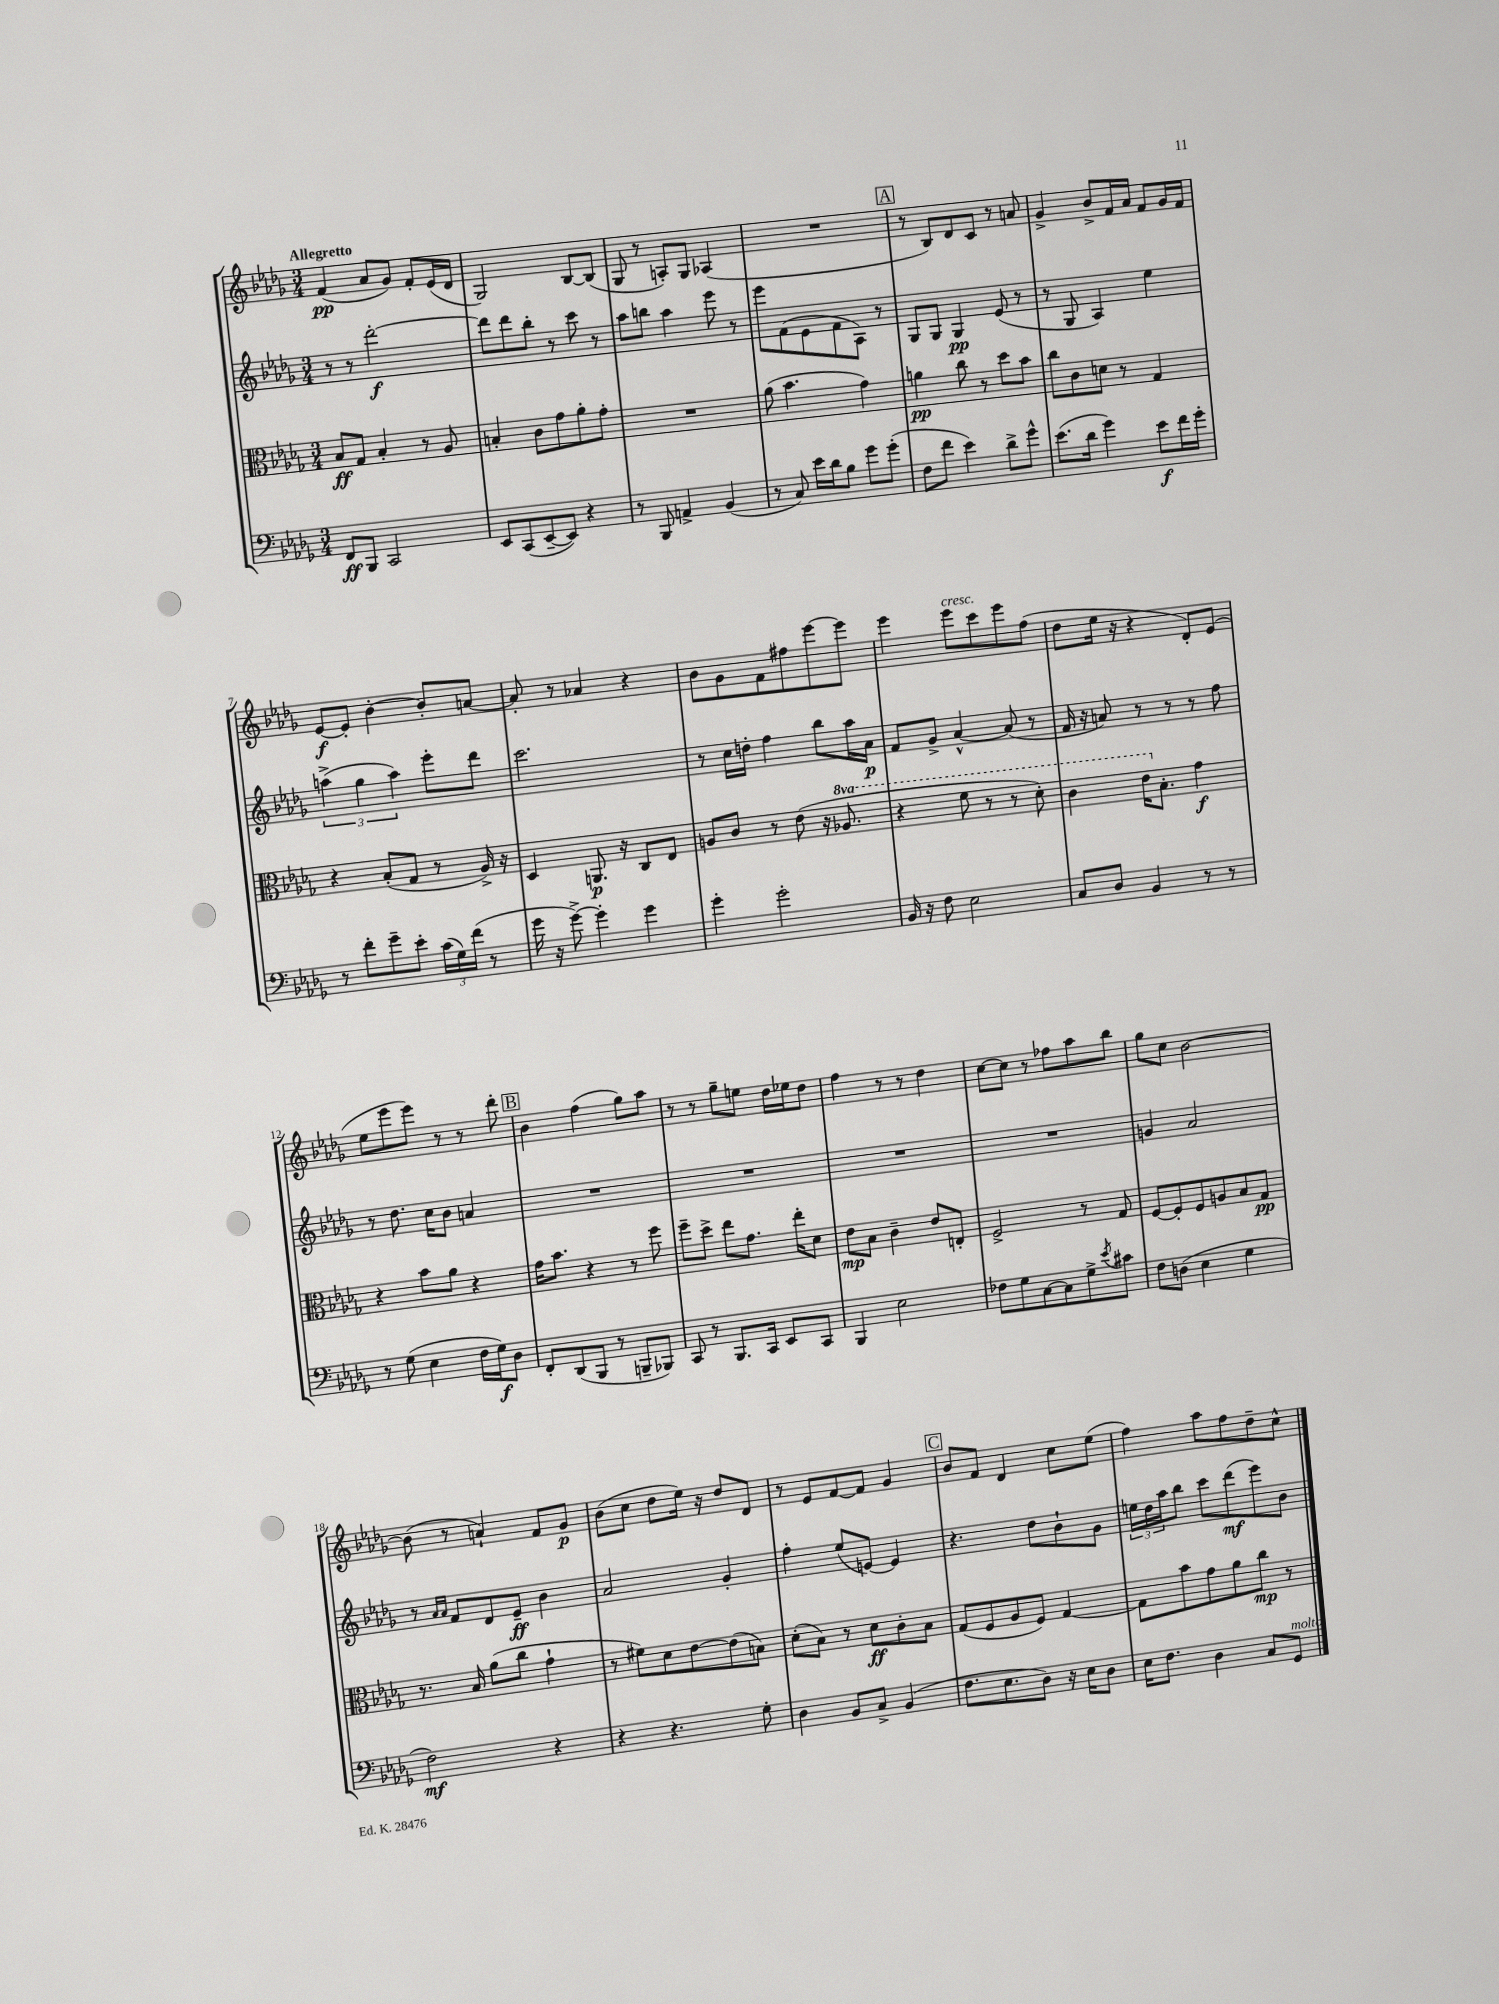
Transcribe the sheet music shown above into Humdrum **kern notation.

**kern	**dynam	**kern	**dynam	**kern	**dynam	**kern	**dynam
*part4	*part4	*part3	*part3	*part2	*part2	*part1	*part1
*staff4	*staff4	*staff3	*staff3	*staff2	*staff2	*staff1	*staff1
*clefF4	*	*clefC3	*	*clefG2	*	*clefG2	*
*k[b-e-a-d-g-]	*	*k[b-e-a-d-g-]	*	*k[b-e-a-d-g-]	*	*k[b-e-a-d-g-]	*
*M3/4	*	*M3/4	*	*M3/4	*	*M3/4	*
=1	=1	=1	=1	=1	=1	=1	=1
!	!	!	!	!	!	!LO:TX:a:B:t=Allegretto	!
8FF/L	ff	8B-/L	ff	8r	.	(4f/	pp
8BBB-/J	.	8G-/J	.	8r	.	.	.
2CC/	.	4B-'/	.	[2ddd-'\	f	8a-/L	.
.	.	.	.	.	.	8g-/J)	.
.	.	8r	.	.	.	8f'/L	.
.	.	8A-/	.	.	.	(16e-/L	.
.	.	.	.	.	.	16d-/JJ	.
=2	=2	=2	=2	=2	=2	=2	=2
8EE-/L	.	4Bn'/	.	8ddd-\L]	.	2G-/)	.
(8CC/	.	.	.	8ddd-\	.	.	.
[8EE-~/	.	8c\L	.	8bb-'\J	.	.	.
8EE-/J])	.	8g-\	.	8r	.	.	.
4r	.	8a-'\	.	8ccc\	.	[8B-/L	.
.	.	8g-'\J	.	8r	.	(8B-/J]	.
=3	=3	=3	=3	=3	=3	=3	=3
8r	.	2.r	.	8aa-\L	.	8G-/	.
8BBB-/	.	.	.	8bbn\J	.	8r	.
4AAn^/	.	.	.	4aa-\	.	8An'/L)	.
.	.	.	.	.	.	8G-/J	.
(4BB-/	.	.	.	8eee-\	.	(4A-X/	.
.	.	.	.	8r	.	.	.
=4	=4	=4	=4	=4	=4	=4	=4
8r	.	(8a-\	.	8eee-\L	.	2.r	.
8C/)	.	4.b-\	.	(8f\	.	.	.
16e-\LL	.	.	.	8e-\	.	.	.
16d-\J	.	.	.	.	.	.	.
8B-\J	.	.	.	8f\	.	.	.
8g-\L	.	4g-\)	.	8A-\J)	.	.	.
(8g-'\J	.	.	.	8r	.	.	.
!!LO:REH:place=s1:t=A
=5	=5	=5	=5	=5	=5	=5	=5
8F\L	.	4an\	pp	8G-/L	.	8r	.
8f\J	.	.	.	8G-/J	.	8B-/L)	.
4e-\)	.	8cc\	.	4G-/	pp	8d-/	.
.	.	8r	.	.	.	8c/J	.
8d-^\L	.	8dd-\L	.	(8e-/	.	8r	.
8g-^^\J	.	8b-\J	.	8r	.	8an/	.
=6	=6	=6	=6	=6	=6	=6	=6
(8.e-\L	.	8cc\L	.	8r	.	4g-^/	.
.	.	8c\	.	8G-/	.	.	.
16d-\Jk	.	.	.	.	.	.	.
4g-\)	.	8dn\J	.	4A-/)	.	8b-^/L	.
.	.	8r	.	.	.	16f/L	.
.	.	.	.	.	.	16a-/JJ	.
8e-\L	f	4G-/	.	4ee-\	.	8f/L	.
16f\L	.	.	.	.	.	16g-/L	.
16g-'\JJ	.	.	.	.	.	16f/JJ	.
!!LO:LB:g=z
=7	=7	=7	=7	=7	=7	=7	=7
8r	.	4r	.	(6aan^\	.	[8e-/L	f
8f'\L	.	.	.	.	.	8e-'/J]	.
.	.	.	.	6gg-\	.	.	.
8g-~\	.	(8B-'/L	.	.	.	[4b-'\	.
.	.	.	.	6aa\)	.	.	.
8e-'\J	.	8G-/J	.	.	.	.	.
(24c\LL	.	8r	.	8eee-'\L	.	8b-'/L]	.
24G-\)	.	.	.	.	.	.	.
(24f\JJ	.	.	.	.	.	.	.
8r	.	16A-^/)	.	8ddd-\J	.	[8an/J	.
.	.	16r	.	.	.	.	.
=8	=8	=8	=8	=8	=8	=8	=8
16g-\	.	4D-/	.	2.ccc\	.	8a'/]	.
16r	.	.	.	.	.	.	.
[8g-^\)	.	.	.	.	.	8r	.
4g-'\]	.	8.AAn/	p	.	.	4a-X/	.
.	.	16r	.	.	.	.	.
4g-\	.	8C/L	.	.	.	4r	.
.	.	8E-/J	.	.	.	.	.
=9	=9	=9	=9	=9	=9	=9	=9
4g-'\	.	8An/L	.	8r	.	8b-\L	.
.	.	8c/J	.	16cc\LL	.	8g-\	.
.	.	.	.	16ddn'\JJ	.	.	.
2g-'\	.	8r	.	4ff\	.	8f\	.
.	.	(8e-\	.	.	.	8ff#X\	.
.	.	16r	.	8bb-\L	.	[8eee-\	.
*	*	*8va	*	*	*	*	*
.	.	8.a-X/	.	.	.	.	.
.	.	.	.	16aa-\L	.	8eee-\J]	.
.	.	.	.	16a-\JJ	p	.	.
=10	=10	=10	=10	=10	=10	=10	=10
16BB-/	.	4r	.	8f/L	.	4eee-\	.
16r	.	.	.	.	.	.	.
8F\	.	.	.	8g-^/J	.	.	.
!	!	!	!	!	!	!LO:TX:a:i:t=cresc.	!
2E-\	.	8ff\	.	[4a-^^/	.	8eee-\L	.
.	.	8r	.	.	.	8ccc\	.
.	.	8r	.	(8a-/]	.	8eee-\	.
.	.	8dd-'\)	.	8r	.	(8ff\J	.
=11	=11	=11	=11	=11	=11	=11	=11
8C/L	.	4cc\	.	16f/	.	8dd-\L	.
.	.	.	.	16r	.	.	.
8D-/J	.	.	.	8an/)	.	16ee-\Jk	.
.	.	.	.	.	.	16r	.
4BB-/	.	16ee-\KL	.	8r	.	4r	.
*	*	*X8va	*	*	*	*	*
.	.	8.B-'\J	.	.	.	.	.
.	.	.	.	8r	.	.	.
8r	.	4g-\	f	8r	.	8d-'/L)	.
8r	.	.	.	8ff\	.	(8e-/J	.
!!LO:LB:g=z
=12	=12	=12	=12	=12	=12	=12	=12
8r	.	4r	.	8r	.	8ee-\L	.
(8G-\	.	.	.	8.dd-\	.	8eee-\	.
4E-\	.	8b-\L	.	.	.	8eee-\J)	.
.	.	.	.	16cc\KL	.	.	.
.	.	8a-\J	.	8b-\J	.	8r	.
16F\LL	.	4r	.	4an/	.	8r	.
16G-\J)	f	.	.	.	.	.	.
8D-\J	.	.	.	.	.	8ddd-'\	.
!!LO:REH:place=s1:t=B
=13	=13	=13	=13	=13	=13	=13	=13
8FF'/L	.	16g-\KL	.	2.r	.	4b-\	.
.	.	8.b-\J	.	.	.	.	.
(8DD-/	.	.	.	.	.	.	.
8BBB-/J	.	4r	.	.	.	(4ff\	.
8r	.	.	.	.	.	.	.
8BBBn~/L	.	8r	.	.	.	8gg-\L)	.
8BBB-X/J)	.	8ff\	.	.	.	8aa-\J	.
=14	=14	=14	=14	=14	=14	=14	=14
8CC/	.	8ff~\L	.	2.r	.	8r	.
8r	.	8dd-^\J	.	.	.	8r	.
8.BBB-/L	.	8ee-\L	.	.	.	8gg-~\L	.
.	.	8.g-\J	.	.	.	8een\J	.
16CC/Jk	.	.	.	.	.	.	.
8EE-/L	.	.	.	.	.	16dd-\LL	.
.	.	16ee-'\KL	.	.	.	16ee-X\J	.
8CC/J	.	8d-\J	.	.	.	8dd-\J	.
=15	=15	=15	=15	=15	=15	=15	=15
4BBB-/	.	8e-\L	mp	2.r	.	4ff\	.
.	.	8B-\J	.	.	.	.	.
2E-\	.	4c~\	.	.	.	8r	.
.	.	.	.	.	.	8r	.
.	.	8e-/L	.	.	.	4dd-\	.
.	.	8En'/J	.	.	.	.	.
=16	=16	=16	=16	=16	=16	=16	=16
8F-X\L	.	2F^/	.	2.r	.	[8cc\L	.
8G-\	.	.	.	.	.	8cc\J]	.
[8C\	.	.	.	.	.	8r	.
8C\]	.	.	.	.	.	8ff-X\L	.
8G-^\	.	8r	.	.	.	8aa-\	.
8qe-/	.	.	.	.	.	.	.
8c#X\J	.	8G-/	.	.	.	8bb-\J	.
=17	=17	=17	=17	=17	=17	=17	=17
8F\L	.	[8F/L	.	4gn/	.	8gg-\L	.
(8Dn\J	.	8F'/]	.	.	.	8cc\J	.
4E-\	.	8F/	.	2a-/	.	[2b-\	.
.	.	8An/	.	.	.	.	.
4G-\	.	8B-/	.	.	.	.	.
.	.	8G-/J	pp	.	.	.	.
!!LO:LB:g=z
=18	=18	=18	=18	=18	=18	=18	=18
2F\)	mf	8.r	.	8r	.	(8b-\]	.
.	.	.	.	16qqa-/LL	.	.	.
.	.	.	.	16qqa-/JJ	.	.	.
.	.	.	.	8f/L	.	8r	.
.	.	16B-/	.	.	.	.	.
.	.	(8a-\L	.	8d-/	.	4an`/)	.
.	.	8cc\J	.	8e-~/J	ff	.	.
4r	.	4g-`\	.	4b-\	.	8f/L	.
.	.	.	.	.	.	8g-/J	p
=19	=19	=19	=19	=19	=19	=19	=19
4r	.	8r	.	2a-/	.	(8b-\L	.
.	.	8f#X\L)	.	.	.	8cc\J	.
4.r	.	8d-\	.	.	.	8dd-\L	.
.	.	[8e-\	.	.	.	16ee-\Jk)	.
.	.	.	.	.	.	16r	.
.	.	(8e-\]	.	4g-'/	.	8dd-/L	.
8G-'\	.	8Bn\J)	.	.	.	8d-/J	.
=20	=20	=20	=20	=20	=20	=20	=20
4D-\	.	(8d-'\L	.	4ff'\	.	8r	.
.	.	8B-\J)	.	.	.	8e-/L	.
8BB-/L	.	8r	.	(8ee-/L	.	[8f/	.
8C^/J	.	8d-\L	ff	[8en/J)	.	8f/J]	.
(4BB-/	.	8c'\	.	4e/]	.	4g-/	.
.	.	8B-\J	.	.	.	.	.
!!LO:REH:place=s1:t=C
=21	=21	=21	=21	=21	=21	=21	=21
8.F\L	.	(8G-/L	.	4.r	.	8b-/L	.
.	.	8F/	.	.	.	8f/J	.
8.E-\	.	.	.	.	.	.	.
.	.	8A-/	.	.	.	4d-/	.
8D-\J)	.	8F/J)	.	8dd-\L	.	.	.
16r	.	[4G-/	.	8b-`\	.	8cc\L	.
16E-\KL	.	.	.	.	.	.	.
8D-\J	.	.	.	8g-\J	.	(8ee-\J	.
=22	=22	=22	=22	=22	=22	=22	=22
16E-\KL	.	8G-\L]	.	24een\LL	.	4ff\)	.
.	.	.	.	24dd-\	.	.	.
8.F\J	.	.	.	.	.	.	.
.	.	.	.	24aa-\J	.	.	.
.	.	8b-\	.	8bb-\J	.	.	.
4D-\	.	8g-\	.	8ccc\L	.	8aa-\L	.
.	.	8a-\	.	(8ddd-\	mf	8ff\	.
8C/L	.	8cc\J	mp	8eee-\)	.	8dd-~\	.
!LO:TX:a:i:t=molto	!	!	!	!	!	!	!
8GG-/J	.	8r	.	8b-\J	.	8cc^^\J	.
==	==	==	==	==	==	==	==
*-	*-	*-	*-	*-	*-	*-	*-
